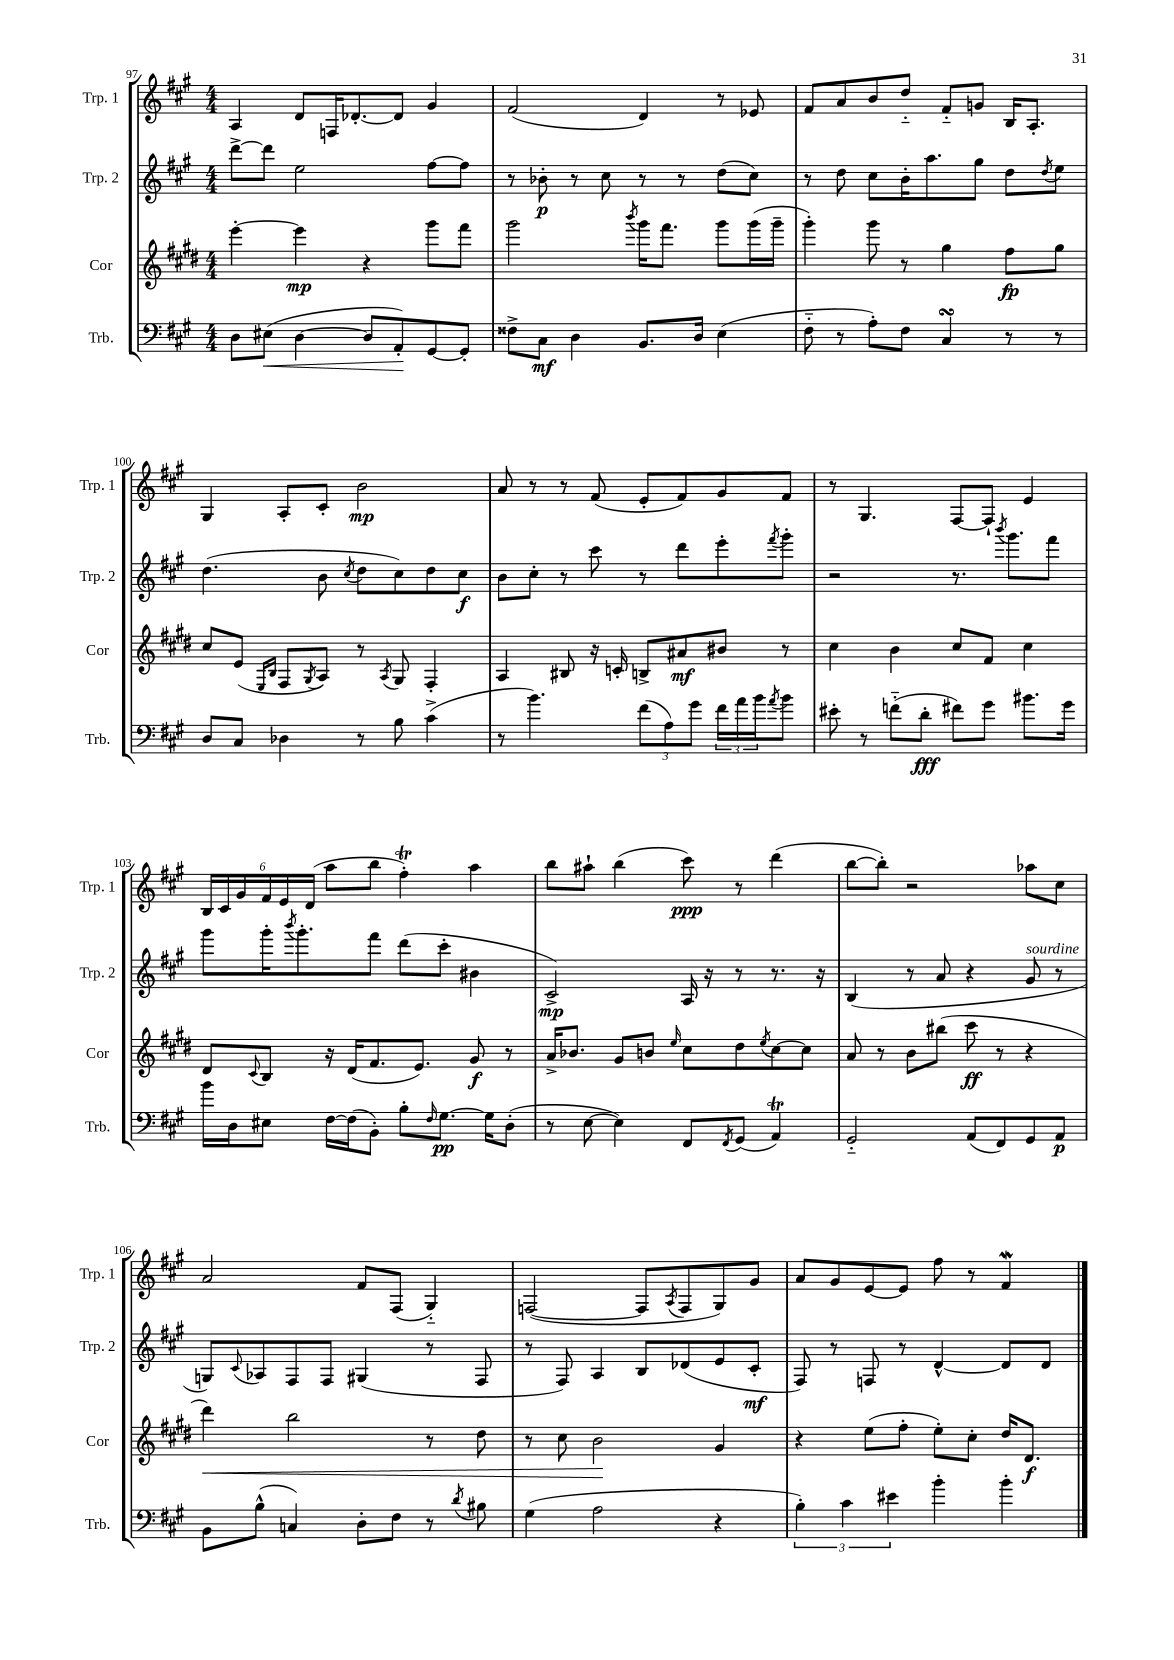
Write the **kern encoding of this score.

**kern	**kern	**kern	**kern
*staff4	*staff3	*staff2	*staff1
*clefF4	*clefG2	*clefG2	*clefG2
*k[f#c#g#]	*k[f#c#g#d#]	*k[f#c#g#]	*k[f#c#g#]
*M4/4	*M4/4	*M4/4	*M4/4
8D	[4eee'	[8ddd^	4A
(8E#	.	8ddd]	.
[4D	4eee]	2ee	8d
.	.	.	16F
.	.	.	[8.d-'
8D]	4r	.	.
8AA')	.	.	8d-]
[8GG#	8ggg#	[8ff#	4g#
8GG#']	8fff#	8ff#]	.
=	=	=	=
8F##^	2ggg#	8r	(2f#
8C#	.	8b-'	.
4D	.	8r	.
.	.	8cc#	.
.	8qbbb	.	.
8.BB	16ggg#	8r	4d)
.	8.fff#	.	.
.	.	8r	.
16D	.	.	.
(4E	8ggg#	(8dd	8r
.	(16ggg#	8cc#)	8e-
.	16ggg#~	.	.
=	=	=	=
8F#'~	4ggg#')	8r	8f#
8r	.	8dd	8a
8A')	8ggg#	8cc#	8b
8F#	8r	16b'	8dd'~
.	.	8.aa	.
4C#	4gg#	.	8f#'~
.	.	8gg#	8g
8r	8ff#	8dd	16B
.	.	.	8.A'
.	.	8qdd	.
8r	8gg#	8ee	.
=	=	=	=
8D	8cc#	(4.dd	4G#
8C#	(8e	.	.
.	16qqE	.	.
.	16qqB	.	.
4D-	8F#	.	8A'
.	8qG#	.	.
.	8A)	8b	8c#'
.	.	8qcc#	.
8r	8r	8dd	2b
.	8qA	.	.
8B	8G#	8cc#)	.
(4c#^	4F#'	8dd	.
.	.	8cc#	.
=	=	=	=
8r	4A	8b	8a
4.b)	.	8cc#'	8r
.	8B#	8r	8r
.	16r	8ccc#	(8f#
.	16c'	.	.
(12f#	8B^	8r	8e'
12A)	.	.	.
.	8a#	8ddd	8f#)
12g#	.	.	.
24f#	8b#	8eee'	8g#
24a	.	.	.
24b	.	.	.
8qa	.	8qfff#	.
8b	8r	8ggg#'	8f#
=	=	=	=
8e#'	4cc#	2r	8r
8r	.	.	4.G#
(8f'~	4b	.	.
8d'	.	.	.
8f#)	8cc#	8.r	[8F#
8g#	8f#	.	8F#`]
.	.	8qbbb	.
.	.	8.ggg#	.
8.b#	4cc#	.	4e
.	.	8fff#	.
16g#	.	.	.
=	=	=	=
16b	8d#	8ggg#	24B
.	.	.	24c#
16D	.	.	.
.	.	.	24g#
.	8qqc#	.	.
8E#	8B	16ggg#'	24f#
.	.	.	24e
.	.	8qbbb	.
.	.	8.ggg#'	.
.	.	.	(24d
[16F#	16r	.	8aa
(16F#]	(16d#	.	.
8BB')	8.f#	8fff#	8bb
8B'	.	(8ddd	4ff#')
.	8.e)	.	.
16qqF#	.	.	.
[8.G#	.	8ccc#'	.
.	8g#	4b#	4aa
16G#]	.	.	.
(8D'	8r	.	.
=	=	=	=
8r	16a^	2c#^)	8bb
.	8.b-	.	.
[8E	.	.	8aa#`
4E])	8g#	.	(4bb
.	8b	.	.
.	16qqee	.	.
8FF#	8cc#	16A	8ccc#)
.	.	16r	.
8qFF#	.	.	.
(8GG#	8dd#	8r	8r
.	8qee	.	.
4AA)	[8cc#	8.r	(4ddd
.	8cc#]	.	.
.	.	16r	.
=	=	=	=
2GG#'~	8a	(4B	[8bb
.	8r	.	8bb'])
.	8b	8r	2r
.	(8bb#	8a	.
(8AA	8ccc#	4r	.
8FF#)	8r	.	.
8GG#	4r	8g#	8aa-
8AA	.	8r	8cc#
=	=	=	=
8BB	4ddd#)	8G)	2a
.	.	8qqc#	.
(8B^^	.	8A-	.
4C)	2bb	8F#	.
.	.	8F#	.
8D'	.	(4G#	8f#
8F#	.	.	(8F#
8r	8r	8r	4G#'~)
8qd	.	.	.
8B#	8dd#	8F#	.
=	=	=	=
(4G#	8r	8r	([2F
.	8cc#	8F#)	.
2A	2b	4A	.
.	.	8B	8F]
.	.	.	8qA
.	.	(8d-	8F
4r	4g#	8e	8G#)
.	.	8c#'	8g#
=	=	=	=
6B')	4r	8F#)	8a
.	.	8r	8g#
6c#	.	.	.
.	(8ee	8F	[8e
6e#	.	.	.
.	8ff#'	8r	8e]
4b'	8ee')	[4d^^	8ff#
.	8cc#'	.	8r
4b'	16dd#	8d]	4f#
.	8.d#	.	.
.	.	8d	.
==	==	==	==
*-	*-	*-	*-
